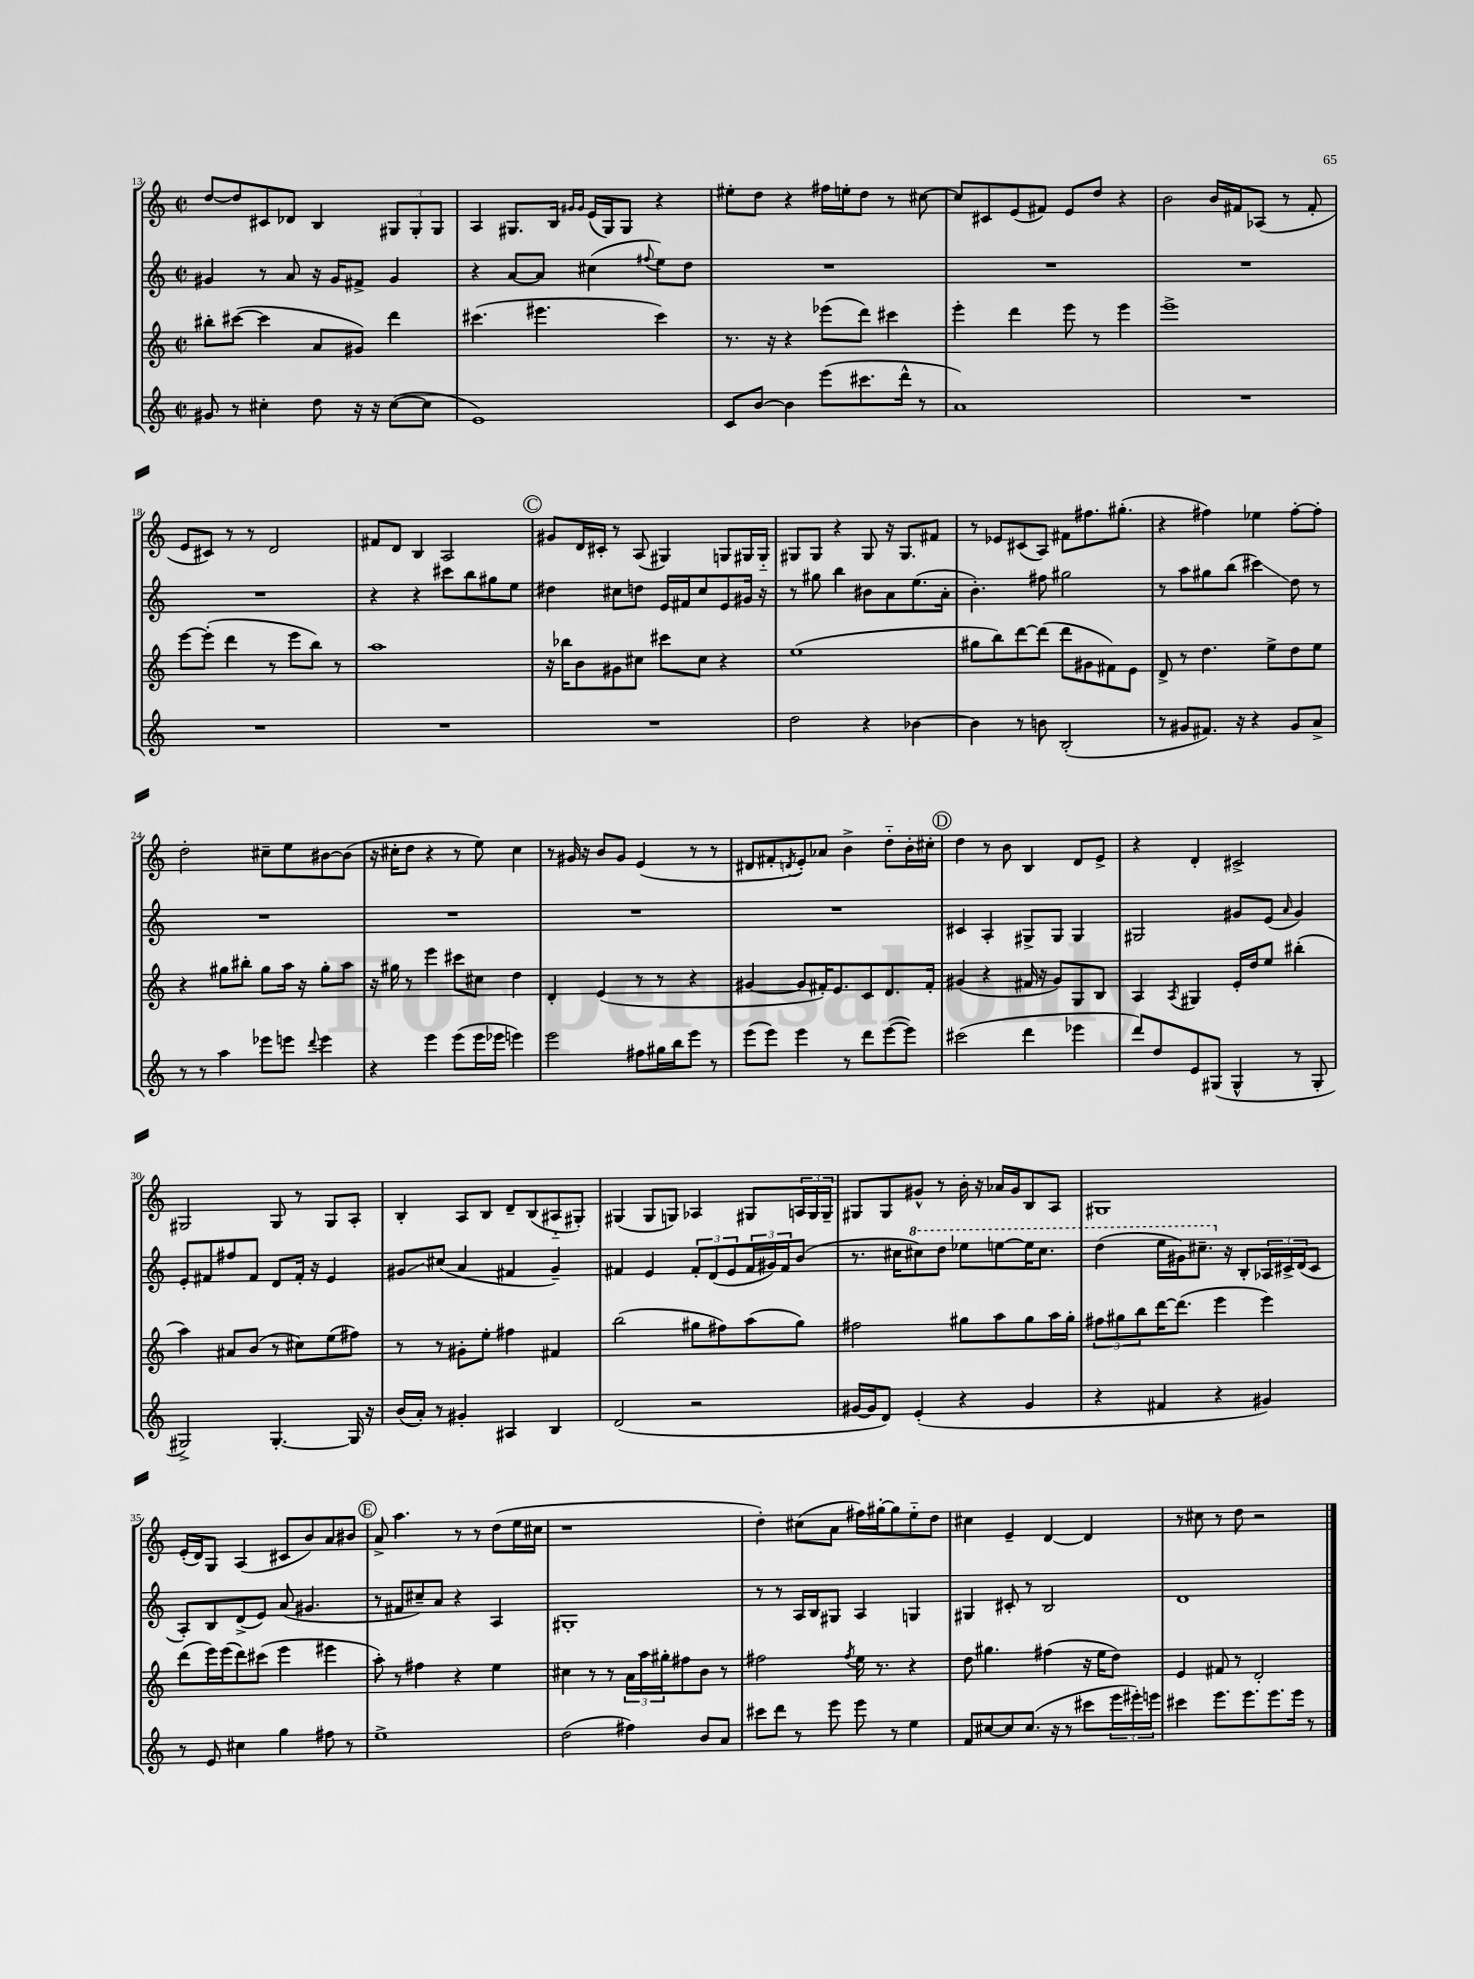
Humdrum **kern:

**kern	**kern	**kern	**kern
*staff4	*staff3	*staff2	*staff1
*clefG2	*clefG2	*clefG2	*clefG2
*k[]	*k[]	*k[]	*k[]
*M2/2	*M2/2	*M2/2	*M2/2
*met(c|)	*met(c|)	*met(c|)	*met(c|)
8g#	8bb#'	4g#	[8dd
8r	([8ccc#	.	8dd]
4cc#'	4ccc#]	8r	8c#
.	.	8a	8d-
8dd	8a	16r	4B
.	.	16g#	.
16r	8g#)	8f#^	.
16r	.	.	.
([8cc#	4ddd	4g#	12G#
.	.	.	12G#'
8cc#]	.	.	.
.	.	.	12G#
=	=	=	=
1e)	(4.ccc#	4r	4A
.	.	[8a	8.G#
.	4.eee#	8a]	.
.	.	.	16B
.	.	.	16qqg#
.	.	.	16qqg#
.	.	(4cc#	(16e
.	.	.	16G#)
.	.	.	8G#
.	.	8qqff#	.
.	4ccc#)	8ee)	4r
.	.	8dd	.
=	=	=	=
8c	8.r	1r	8ee#'
[8b	.	.	8dd
.	16r	.	.
4b]	4r	.	4r
(8eee	(8eee-	.	16ff#
.	.	.	16ee'
8.ccc#	8ddd)	.	8dd
.	4ccc#	.	8r
16ddd^^	.	.	.
8r	.	.	[8cc#
=	=	=	=
1a)	4eee'	1r	8cc#]
.	.	.	8c#
.	4ddd	.	(8e
.	.	.	8f#)
.	8eee	.	8e
.	8r	.	8dd
.	4eee	.	4r
=	=	=	=
1r	1eee^	1r	2b
.	.	.	16b
.	.	.	16f#
.	.	.	(8A-
.	.	.	8r
.	.	.	8f#'
=	=	=	=
1r	[8eee	1r	8e
.	(8eee']	.	8c#)
.	4ddd	.	8r
.	.	.	8r
.	8r	.	2d
.	8eee	.	.
.	8bb)	.	.
.	8r	.	.
=	=	=	=
1r	1aa	4r	8f#
.	.	.	8d
.	.	4r	4B
.	.	8ccc#	2A
.	.	8bb	.
.	.	8gg#	.
.	.	8ee	.
=	=	=	=
1r	16r	4dd#	8g#
.	16bb-	.	.
.	8b	.	16d
.	.	.	16c#'
.	8g#	8cc#	8r
.	8cc#	8dd	(8A
.	8ccc#	16e	4G#)
.	.	16f#	.
.	8cc#	8cc#	.
.	4r	8e	8G
.	.	16g#	16G#
.	.	16r	16G#'~
=	=	=	=
2dd	(1ee	8r	8G#
.	.	8gg#	8G#
.	.	4bb	4r
4r	.	8b#	8G#
.	.	8a	16r
.	.	.	8.G#
[4b-	.	(8.ee	.
.	.	.	8f#
.	.	16a'	.
=	=	=	=
4b-]	8gg#	4.b')	8r
.	8bb)	.	8e-
8r	[8ddd	.	(8c#
8b	(8ddd]	8ff#	8A)
(2B'	8ddd	2gg#	8f#
.	8g#	.	8.ff#
.	8f#)	.	.
.	.	.	(8.gg#'
.	8e	.	.
=	=	=	=
8r	8d^	8r	4r
8g#	8r	8aa	.
8.f#)	4.dd	8gg#	4ff#)
.	.	(8bb	.
16r	.	.	.
4r	.	4ccc#)	4ee-
.	8ee^	.	.
8g#	8dd	8dd	[8ff#'
8a^	8ee	8r	8ff#']
=	=	=	=
8r	4r	1r	2dd'
8r	.	.	.
4aa	8gg#	.	.
.	8bb#'	.	.
8eee-	8gg#	.	8cc#~
8eee	16aa	.	8ee
.	16r	.	.
8qqddd	.	.	.
4eee	8gg#'	.	[8b#
.	8aa	.	(8b#]
=	=	=	=
4r	16r	1r	16r
.	16gg#	.	16cc#'
.	8r	.	8dd
4eee	4eee	.	4r
(8eee	8ccc#	.	8r
16eee	8cc#	.	8ee)
16eee-	.	.	.
4eee)	4dd	.	4cc#
=	=	=	=
2eee	4d'	1r	8r
.	.	.	16g#
.	.	.	16r
.	(4e	.	8b
.	.	.	8g#
8ff#	8r	.	(4e
16gg#	8r	.	.
16bb	.	.	.
8eee	4r	.	8r
8r	.	.	8r
=	=	=	=
(8eee	[4g#	1r	8d#
8eee)	.	.	8f#'
.	.	.	8qd
4eee	8g#]	.	8e')
.	16f#')	.	8a-
.	8.e	.	.
8r	.	.	4b^
8ddd	8c	.	.
([8eee	8.d	.	8dd'~
8eee])	.	.	16b'
.	16f#'	.	16cc#'
=	=	=	=
(2ccc#	(4g#	4c#	4dd
.	4r	4A'	8r
.	.	.	8b
4ddd	16f#	8G#^	4B
.	16r	.	.
.	8g#)	8G#	.
4eee-	8G	4G#	8d
.	8B	.	8e^
=	=	=	=
8ddd)	4A	2G#	4r
8dd	.	.	.
.	8qA	.	.
8e	4G#	.	4d'
(8G#	.	.	.
4G#^^	16e'	8g#	2c#^
.	16dd	.	.
.	8ee	(8e	.
.	.	16qqa	.
8r	(4bb#'	4g#)	.
8G#'	.	.	.
=	=	=	=
2G#^)	4aa)	8e'	2G#
.	.	8f#	.
.	8a#	8ff#	.
.	(8b	8f#	.
[4.G#'	8r	8d	8G#
.	8cc#)	16f#'	8r
.	.	16r	.
.	(8ee	4e	8G#
16G#]	8ff#)	.	8A'
16r	.	.	.
=	=	=	=
(16b	8r	8g#	4B'
16a')	.	.	.
8r	8r	(8cc#	.
4g#'	8g#'	4a	8A
.	8ee'	.	8B
4A#	4ff#	4f#	8d~
.	.	.	(8B
4B	4f#	4g#~)	8A#'~
.	.	.	8G#')
=	=	=	=
(2d	(2bb	4f#	(4G#
.	.	4e	8G#
.	.	.	8G)
2r	8gg#	12f#'	4A-
.	.	(12d	.
.	8ff#)	.	.
.	.	12e	.
.	(8aa	24f#	8G#
.	.	24g#)	.
.	.	24f#	.
.	8gg#)	(8b	24A
.	.	.	24G#
.	.	.	24G#~
=	=	=	=
[16g#	2ff#	8.r	8G#
16g#]	.	.	.
8d)	.	.	8G#
.	.	16cc#	.
(4e'	.	8ccc#)	8g#^^
.	.	8ddd	8r
4r	8gg#	8eee-	16b'
.	.	.	16r
.	8aa	[8eee	16a-
.	.	.	16g#
4g#	8gg#	16eee]	8B
.	.	8.ccc#	.
.	16aa	.	8A
.	16gg#'	.	.
=	=	=	=
4r	12ff#	(4ddd	1G#
.	12gg#	.	.
.	12bb	.	.
4f#	[16ddd	16eee	.
.	(8.ddd]	16gg#)	.
.	.	8.ccc#~	.
4r	4eee	.	.
.	.	16r	.
.	.	8B'	.
4g#)	4eee)	24A-	.
.	.	24c#^	.
.	.	(24d	.
.	.	8c#	.
=	=	=	=
8r	(8ddd	8A')	(16e'
.	.	.	16d)
8e	16eee)	8B	8G
.	(16eee	.	.
4cc#	8ddd)	(8d^	(4A
.	(8ccc#	8e)	.
4gg	4eee	(8a	8c#
.	.	4.g#	8b)
8ff#	4eee#	.	8a
8r	.	.	8b#
=	=	=	=
1ee^	8aa')	8r	8a^
.	8r	8f#	4.aa
.	4ff#	8cc#~)	.
.	.	8a	.
.	4r	4r	8r
.	.	.	8r
.	4ee	4A	(8dd
.	.	.	16ee
.	.	.	16cc#
=	=	=	=
(2dd	4cc#	1G#'	1r
.	8r	.	.
.	8r	.	.
4ff#)	24a	.	.
.	24aa	.	.
.	24gg#'	.	.
.	8ff#	.	.
8b	8b	.	.
8a	8r	.	.
=	=	=	=
8ccc#	2ff#	8r	4dd')
8ddd	.	8r	.
8r	.	16A	(8cc#
.	.	16B	.
8eee	.	8G#	8a
.	8qff#	.	.
8eee	16ee	4A	16ff#)
.	8.r	.	[16gg#'
8r	.	.	8gg#]
4ee	4r	4G	8ee'~
.	.	.	8dd
=	=	=	=
8f	8dd	4G#	4cc#
[8cc#	4.gg#	.	.
8cc#]	.	8c#'	4e~
(8.cc#	.	8r	.
.	(4ff#	2B	[4d
16r	.	.	.
8r	.	.	.
8ccc#	16r	.	4d]
.	16ee	.	.
24eee	8dd)	.	.
24eee#')	.	.	.
24eee	.	.	.
=	=	=	=
4ccc#	4e	1d	8r
.	.	.	8cc#
8.eee	8f#	.	8r
.	8r	.	8dd
8.eee	.	.	.
.	2d'	.	2r
8.eee	.	.	.
16eee	.	.	.
8r	.	.	.
==	==	==	==
*-	*-	*-	*-
